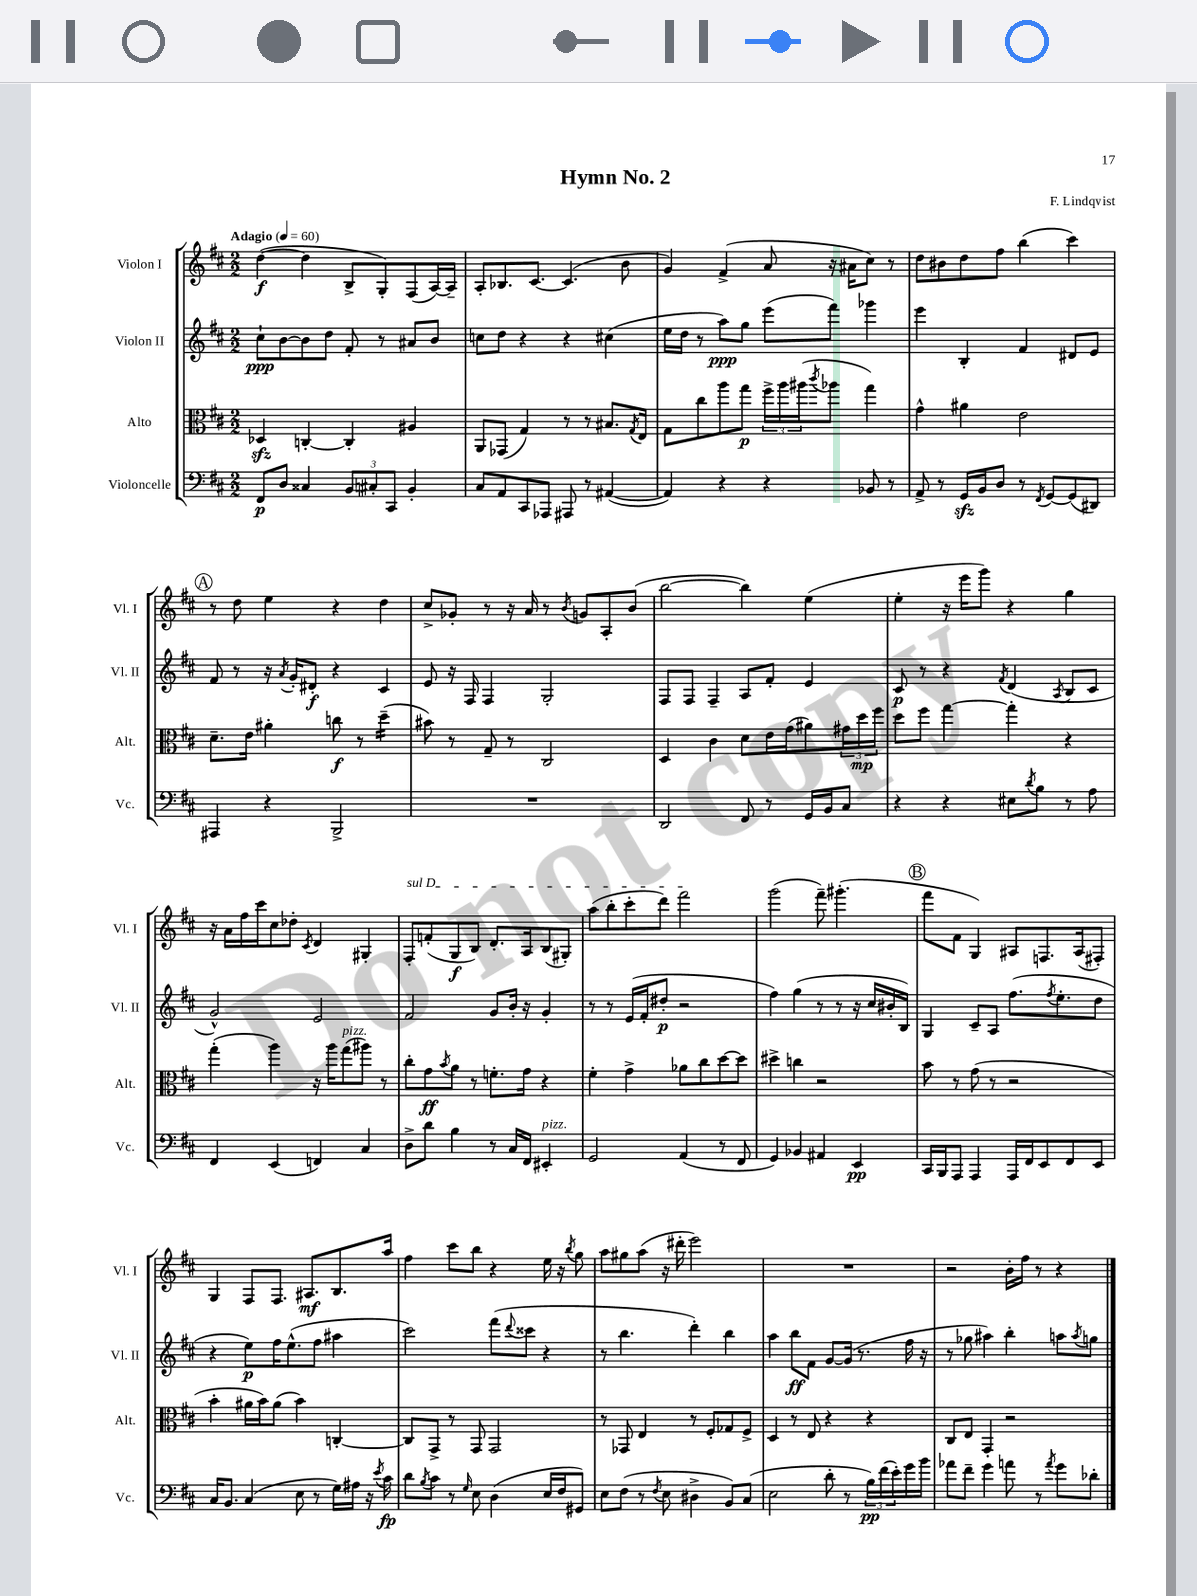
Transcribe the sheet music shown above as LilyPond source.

\header { title = "Hymn No. 2" composer = "F. Lindqvist" }
<<
\new StaffGroup <<
\new Staff = "s0" \with { instrumentName = "Violon I" shortInstrumentName = "Vl. I" } {
    \clef treble \key d \major \numericTimeSignature \time 2/2 \tempo "Adagio" 4 = 60
    d''4~\f( d''4 b8-> g8-.) fis8( a16~) a16-- |
    a8-. bes8. cis'8.~ cis'4.( b'8 |
    g'4) fis'4->( a'8 r16 ais'16 cis''8) r8 |
    d''8 bis'8 d''8 fis''8 b''4( cis'''4) |
    \mark \markup { \circle "A" } r8 d''8 e''4 r4 d''4 |
    cis''8-> ges'8-. r8 r16 a'16 r8 \acciaccatura { b'8 } g'8 a8-. b'8( |
    b''2~ b''4) e''4( |
    e''4-. r16 e'''16 g'''8) r4 g''4 |
    r16 a'16 fis''16 cis'''16 cis''8 des''8-. \acciaccatura { cis'8 } d'4 gis4-. |
    \once \override TextSpanner.bound-details.left.text = \markup { \italic "sul D" } fis8-.\startTextSpan f'8-.( g8\f b8) d'8.-. a16 b8( gis8-.) |
    a''8( b''8-. cis'''8-. d'''8) fis'''2\stopTextSpan |
    g'''2( fis'''8--) gis'''4.-.( |
    \mark \markup { \circle "B" } fis'''8 fis'8 g4) ais8 f8. ais16( fis8-.) |
    g4 fis8 fis8. ais8.\mf b8. a''16 |
    fis''4 cis'''8 b''8 r4 e''16 r16 \acciaccatura { b''8 } g''8 |
    a''8 gis''8 a''8( r16 dis'''16-. e'''2) |
    R1 |
    r2 b'16-. fis''16 r8 r4 \bar "|." |
}
\new Staff = "s1" \with { instrumentName = "Violon II" shortInstrumentName = "Vl. II" } {
    \clef treble \key d \major \numericTimeSignature \time 2/2
    cis''8-!\ppp b'8~ b'8 d''8 fis'8-. r8 ais'8 b'8 |
    c''8 d''8 r4 r4 cis''4( |
    e''16 d''16 r8 a''8\ppp) g''8 e'''8( fis'''8) ges'''4 |
    e'''4 b4-. fis'4 dis'8 e'8 |
    \mark \markup { \circle "A" } fis'8 r8 r16 \acciaccatura { a'8 } g'16-. dis'8-.\f r4 cis'4 |
    e'8 r16 fis16 fis4 g2-. |
    fis8 fis8 fis4-- a8 fis'8-. e'4 |
    cis'8\p r8 r4 \acciaccatura { fis'8 } d'4( \acciaccatura { a8 } b8 cis'8 |
    g'2-^) e'2 |
    fis'2 g'8 b'16-. r16 g'4-. |
    r8 r8 e'16( fis'16-. dis''8-.\p r2 |
    fis''4) g''4( r8 r8 r16 cis''16 bis'16-. b16) |
    \mark \markup { \circle "B" } g4 cis'8-- a8 fis''8.( \acciaccatura { fis''8 } e''8.-. d''8 |
    r4 e''8\p) fis''16 e''8.-^( fis''8 ais''4 |
    cis'''2) fis'''8( \appoggiatura { d'''8 } cisis'''8 r4 |
    r8 b''4. d'''4-.) b''4 |
    a''4 b''8\ff fis'8 g'8~ g'16( r8. fis''16 r16 |
    r8 ges''8 ais''4) b''4-. a''8 \acciaccatura { a''8 } g''8 \bar "|." |
}
\new Staff = "s2" \with { instrumentName = "Alto" shortInstrumentName = "Alt." } {
    \clef alto \key d \major \numericTimeSignature \time 2/2
    des4\sfz c4~-. c4-. ais4 |
    a,8 ges,8( g4) r8 r8 bis8. \acciaccatura { g8 } e16 |
    g8 cis''8 a''8 g''8\p \tuplet 3/2 { fis''16-> a''16 ais''16( } \acciaccatura { cis'''8 } aes''8 g''4) |
    g'4-^ ais'4 e'2 |
    \mark \markup { \circle "A" } d'8.-- e'16 ais'4-. c''8\f r8 d''4:16--( |
    bis'8) r8 g8-- r8 cis2 |
    d4 cis'4 d'8 e'16 g'16( ais'8) \tuplet 3/2 { gis'16 d''16\mp fis''16 } |
    d''8 fis''8 g''4~ g''4-. r4 |
    g''4-.( a''4) r16 a''16 g''8^\markup { \italic "pizz." }( ais''8) r8 |
    cis''8-. g'8\ff \acciaccatura { b'8 } a'8 r8 f'8.-. g'16 r4 |
    fis'4-. g'4-> aes'8 cis''8 d''8~ d''8 |
    dis''4-> c''4 r2 |
    \mark \markup { \circle "B" } b'8 r8 g'8( r8 r2 |
    b'4-. ais'16 b'16) ais'8( b'4) c4~-. |
    c8 g,8-> r8 g,8 g,2 |
    r8 ges,8 e4 r8 fis8-. ges8 fis8-> |
    d4 r8 e8 r4 r4 |
    cis8 e8 g,4-. r2 \bar "|." |
}
\new Staff = "s3" \with { instrumentName = "Violoncelle" shortInstrumentName = "Vc." } {
    \clef bass \key d \major \numericTimeSignature \time 2/2
    fis,8\p d8 cisis4 \tuplet 3/2 { b,8 cis8-. cis,8 } b,4-. |
    cis8 a,8 cis,8 aes,,8 ais,,8 r8 ais,4~( |
    ais,4) r4 r4 bes,8 r8 |
    a,8-> r8 g,16\sfz b,16 d8 r8 \acciaccatura { fis,8 } g,8~ g,8( dis,8) |
    \mark \markup { \circle "A" } ais,,4 r4 b,,2-> |
    R1 |
    d,2 fis,8 r8 g,16 b,16 cis8 |
    r4 r4 eis8 \acciaccatura { d'8 } b8 r8 a8 |
    fis,4 e,4( f,4) cis4 |
    d8-> d'8 b4 r8 cis16 fis,16 eis,4-.^\markup { \italic "pizz." } |
    g,2 a,4( r8 fis,8 |
    g,4) bes,4 ais,4 e,4\pp |
    \mark \markup { \circle "B" } cis,16 b,,16 a,,8 a,,4 a,,16 fis,16 e,8 fis,8 e,8 |
    cis16 b,8. cis4( e8 r8 g16) ais16 r16 \acciaccatura { e'8 } cis'16\fp |
    d'8 \acciaccatura { b8 } cis'8 r8 \grace { g16 } e8 d4( e16 fis16 gis,8) |
    e8 fis8( r8 \acciaccatura { fis8 } e8 dis4-> b,8) cis8( |
    e2 d'8-. r8 \tuplet 3/2 { b16\pp) fis'16( e'16-.) } g'16 b'16 |
    aes'8 fis'8-- g'4 a'8 r8 \acciaccatura { a'8 } g'8 des'8-. \bar "|." |
}
>>
>>
\layout { \context { \Score \remove "Bar_number_engraver" } }
